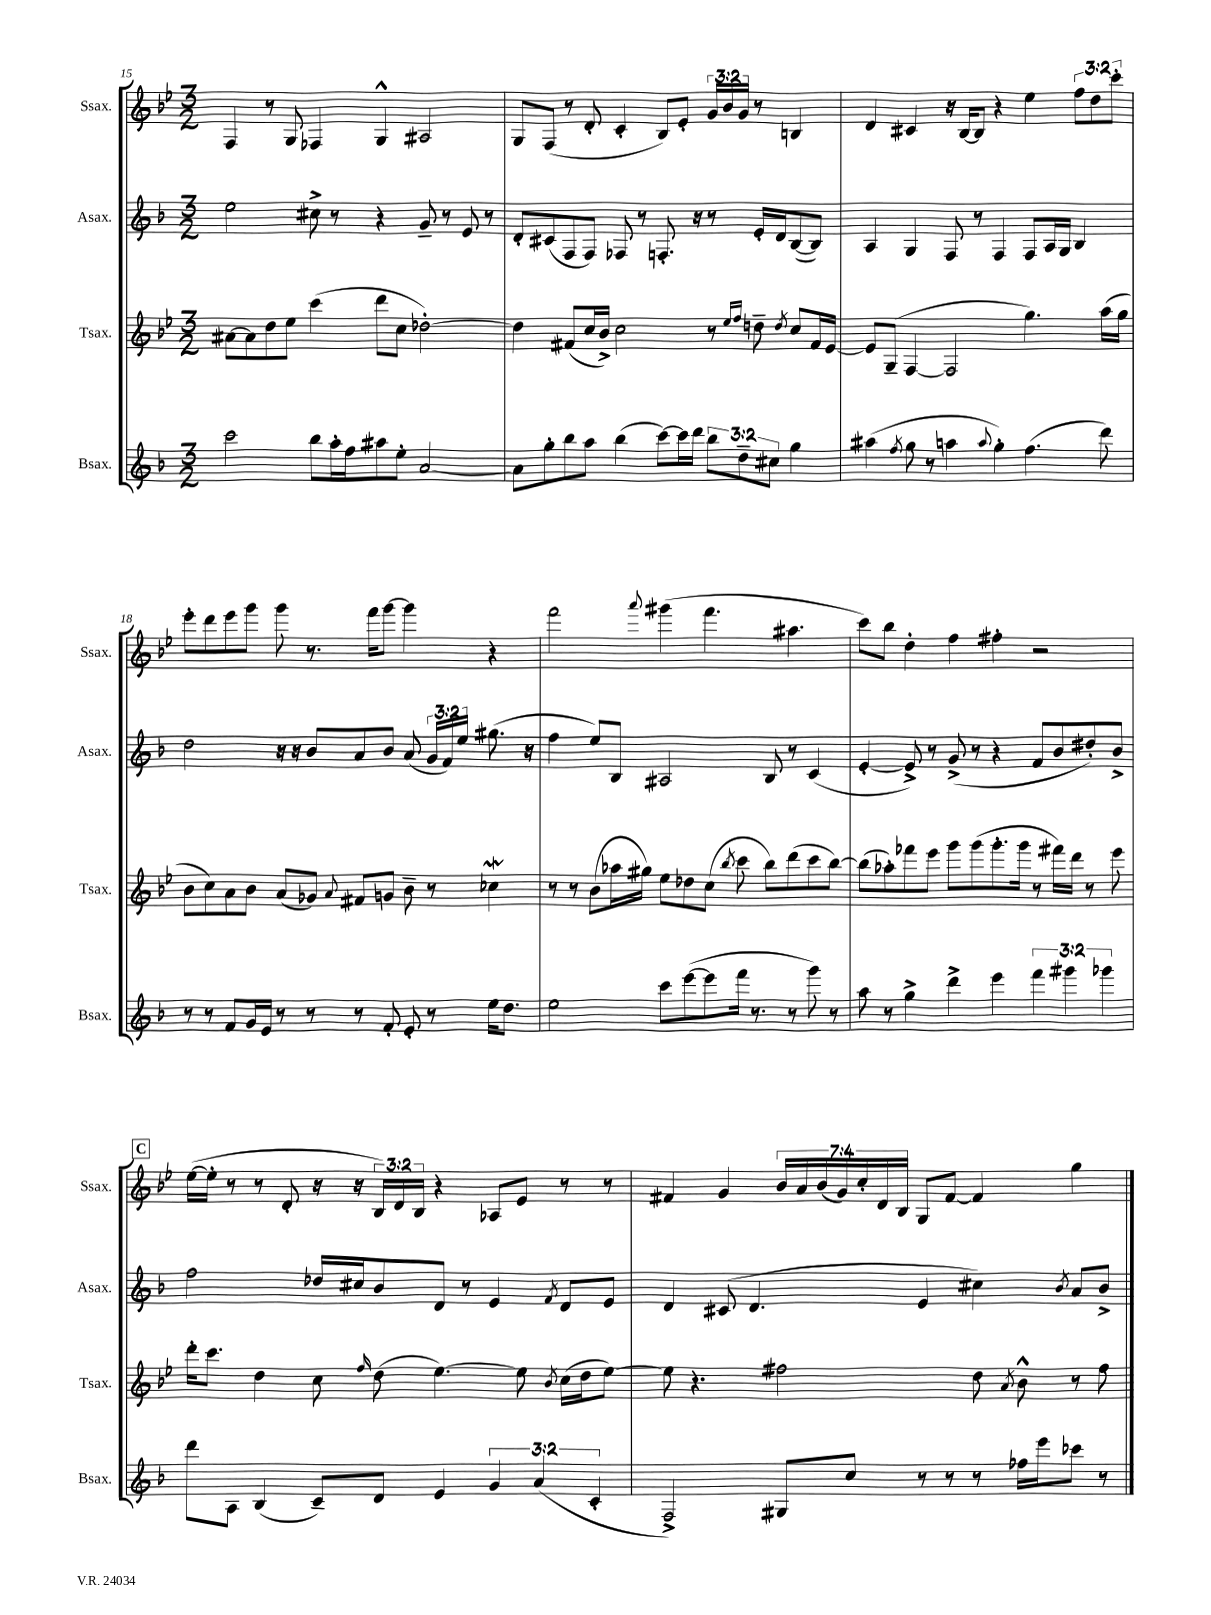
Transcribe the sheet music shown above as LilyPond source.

<<
\new StaffGroup <<
\new Staff = "s0" \with { instrumentName = "Ssax." shortInstrumentName = "Ssax." } {
    \clef treble \key bes \major \numericTimeSignature \time 3/2 \override Staff.TupletNumber.text = #tuplet-number::calc-fraction-text
    \autoBeamOff f4 r8 g8 fes4 g4-^ ais2 |
    g8[ f8]( r8 d'8-. c'4-. bes8[) ees'8]-. \tuplet 3/2 { g'16[ bes'16 g'16] } r8 b4 |
    d'4 cis'4 r16 bes16[~ bes8] r4 ees''4 \tuplet 3/2 { f''8[ d''8 c'''8]-. } |
    ees'''8[-. d'''8 ees'''8 g'''8] g'''8 r8. f'''16[ g'''8]~ g'''4 r4 |
    f'''2 \appoggiatura { a'''8 } gis'''4( f'''4. ais''4. |
    c'''8[) bes''8] d''4-. f''4 fis''4-. r2 |
    \mark \markup { \box "C" } ees''16[~( ees''16]-. r8 r8 d'8-. r16 r16 \tuplet 3/2 { bes16[) d'16 bes16] } r4 aes8[ ees'8] r8 r8 |
    fis'4 g'4 \tuplet 7/4 { bes'16[ a'16 bes'16( g'16) c''16-. d'16 bes16] } g8[ fis'8]~ fis'4 g''4 \bar "|." |
}
\new Staff = "s1" \with { instrumentName = "Asax." shortInstrumentName = "Asax." } {
    \clef treble \key f \major \numericTimeSignature \time 3/2 \override Staff.TupletNumber.text = #tuplet-number::calc-fraction-text
    \autoBeamOff e''2 cis''8-> r8 r4 g'8-- r8 e'8 r8 |
    d'8[-. cis'8( f8 f8]) fes8 r8 f8.-. r16 r8 e'16[-. d'16 bes8~( bes8]) |
    a4 g4 f8 r8 f4 f8[ a16 g16] bes4 |
    d''2 r16 r16 bes'8[ a'8 bes'8] a'8( \tuplet 3/2 { g'16[ f'16) e''16] } gis''8.( r16 |
    f''4 e''8[) bes8] ais2 bes8 r8 c'4( |
    e'4~-. e'8->) r8 g'8->( r8 r4 f'8[ bes'8 dis''8-.) bes'8]-> |
    \mark \markup { \box "C" } f''2 des''16[ cis''16 bes'8 d'8] r8 e'4 \acciaccatura { f'8 } d'8[ e'8] |
    d'4 cis'8( d'4. e'4 cis''4) \acciaccatura { bes'8 } a'8[ bes'8]-> \bar "|." |
}
\new Staff = "s2" \with { instrumentName = "Tsax." shortInstrumentName = "Tsax." } {
    \clef treble \key bes \major \numericTimeSignature \time 3/2
    \autoBeamOff ais'8[~ ais'8 d''8 ees''8] c'''4( d'''8[ c''8] des''2~-.) |
    des''4 fis'8[( c''16 bes'16]->) c''2 r8 \grace { ees''16[ f''16] } d''8-- \acciaccatura { d''8 } c''8[ fis'16 ees'16]~ |
    ees'8[ g8]--( f4~ f2 g''4.) a''16[( g''16] |
    bes'8[ c''8) a'8 bes'8] a'8[( ges'8]) \appoggiatura { a'8 } fis'8[ g'8] bes'8-- r8 ces''4\mordent |
    r8 r8 bes'8[( aes''16 gis''16]) ees''8[ des''8 c''8]( \acciaccatura { bes''8 } c'''8 bes''8[) d'''8( c'''8 bes''8]~) |
    bes''8[( aes''8-.) fes'''8 ees'''8] g'''8[ g'''8( g'''8.-. g'''16] r8 fis'''16[) d'''16] r8 ees'''8 |
    \mark \markup { \box "C" } d'''16[-. c'''8.] d''4 c''8 \grace { f''16 } d''8( ees''4.~) ees''8 \acciaccatura { bes'8 } c''16[( d''16 ees''8]~) |
    ees''8 r4. fis''2 d''8 \acciaccatura { a'8 } bes'8-^ r8 fis''8 \bar "|." |
}
\new Staff = "s3" \with { instrumentName = "Bsax." shortInstrumentName = "Bsax." } {
    \clef treble \key f \major \numericTimeSignature \time 3/2 \override Staff.TupletNumber.text = #tuplet-number::calc-fraction-text
    \autoBeamOff c'''2 bes''8[ a''16-. f''16 ais''8 e''8]-. a'2~ |
    a'8[ g''8-. bes''8 a''8] bes''4( c'''8[~) c'''16 d'''16] \tuplet 3/2 { bes''8[ d''8-- cis''8] } g''4 |
    ais''4( \acciaccatura { f''8 } g''8 r8 a''4 \appoggiatura { a''8 } g''4-.) f''4.( d'''8) |
    r8 r8 f'8[ g'16 e'16] r8 r8 r8 f'8-. e'8-. r8 e''16[ d''8.] |
    e''2 c'''8[ e'''8~( e'''8 f'''16] r8. r8 g'''8) r8 |
    a''8 r8 g''4-> d'''4-> e'''4 \tuplet 3/2 { f'''4 gis'''4 ges'''4 } |
    \mark \markup { \box "C" } d'''8[ a8] bes4( c'8[--) d'8] e'4 \tuplet 3/2 { g'4 a'4( c'4-. } |
    f2->) gis8[ c''8] r8 r8 r8 fes''16[ e'''16 ces'''8] r8 \bar "|." |
}
>>
>>
\layout { \context { \Score currentBarNumber = #15 } }
